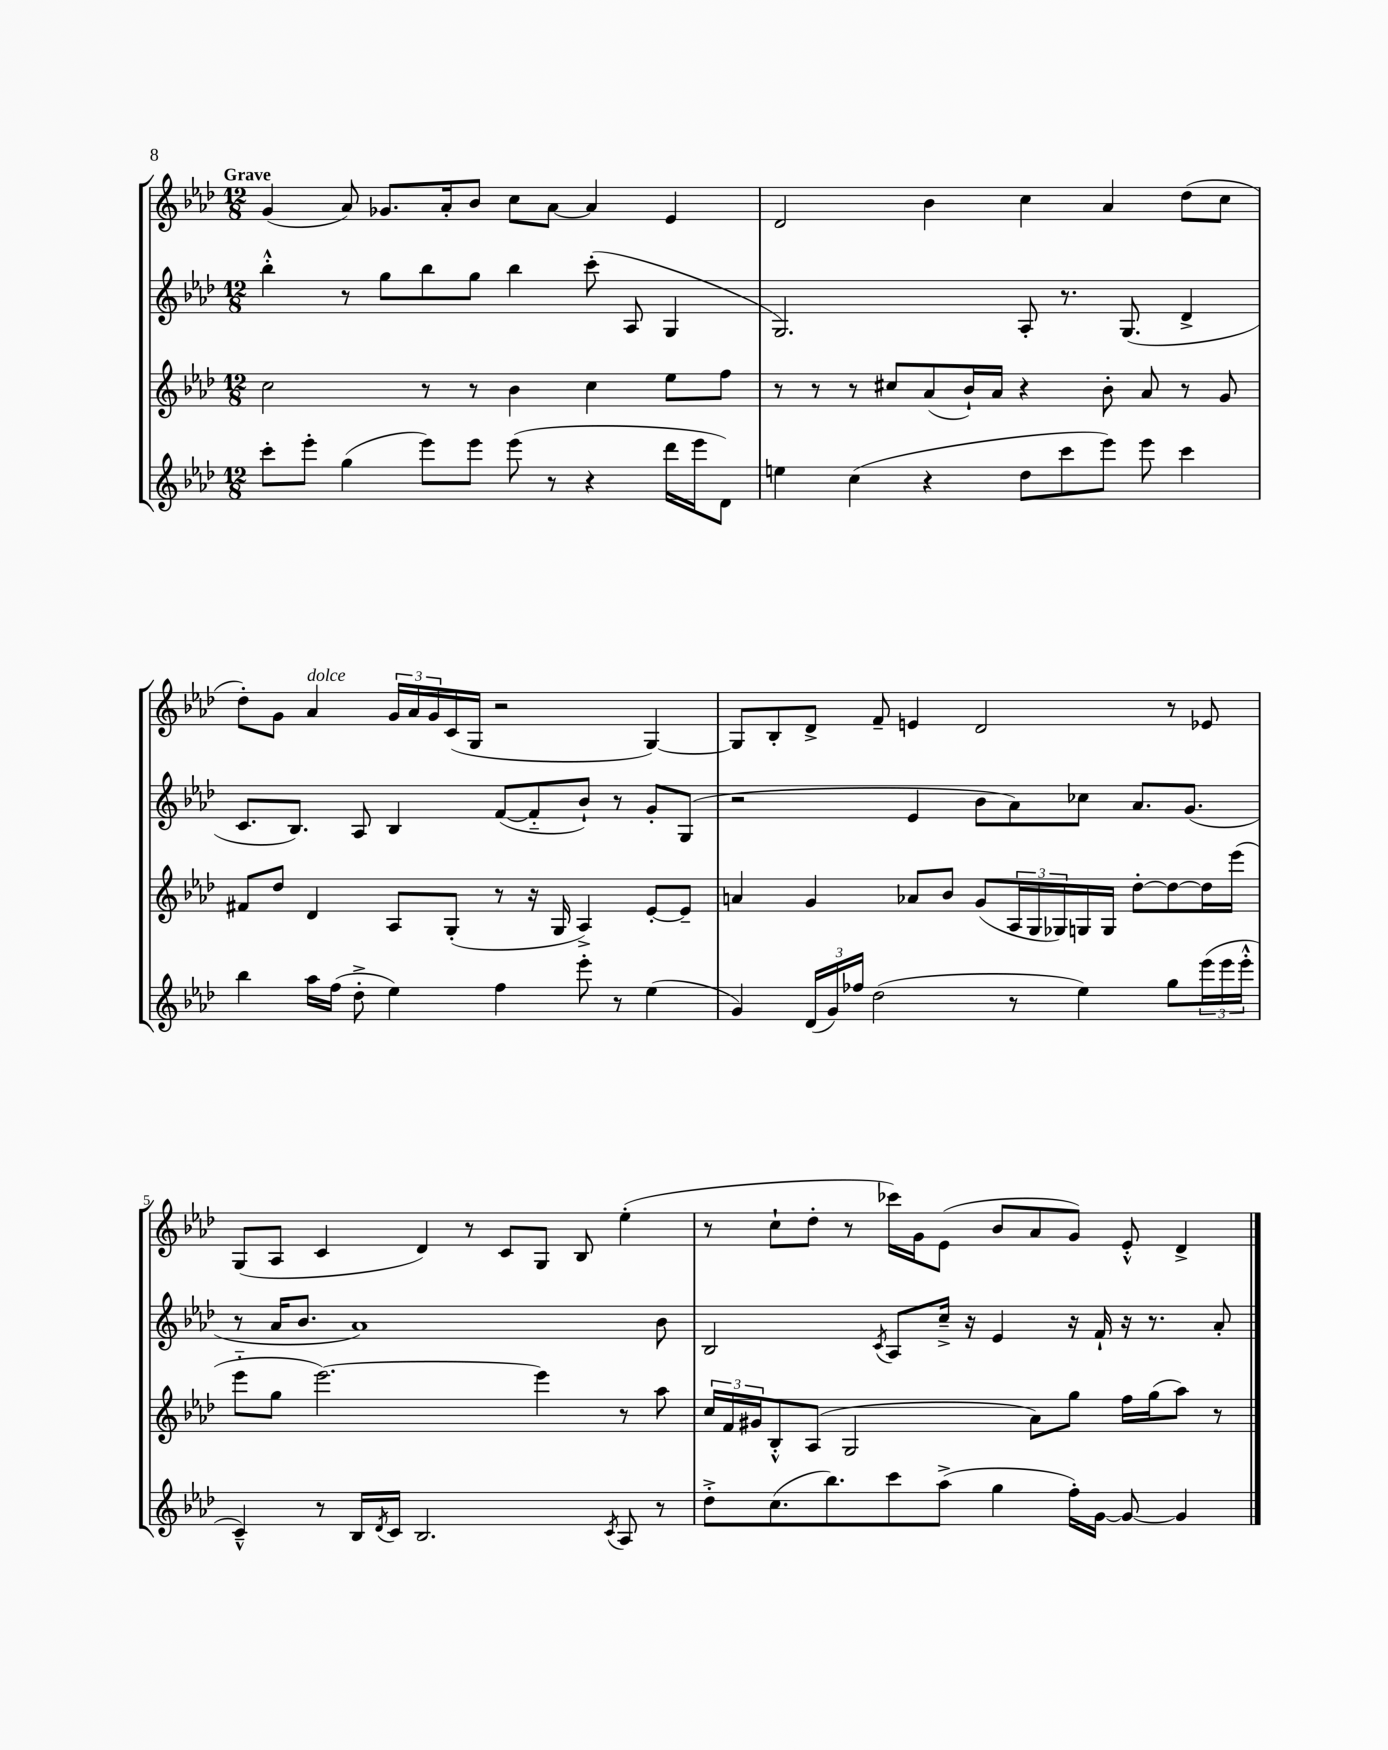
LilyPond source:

<<
\new StaffGroup <<
\new Staff = "s0" {
    \clef treble \key aes \major \numericTimeSignature \time 12/8 \tempo "Grave"
    g'4( aes'8) ges'8. aes'16-. bes'8 c''8 aes'8~ aes'4 ees'4 |
    des'2 bes'4 c''4 aes'4 des''8( c''8 |
    des''8-.) g'8 aes'4^\markup { \italic "dolce" } \tuplet 3/2 { g'16 aes'16 g'16 } c'16( g16 r2 g4~) |
    g8 bes8-. des'8-> f'8-- e'4 des'2 r8 ees'8 |
    g8( aes8 c'4 des'4) r8 c'8 g8 bes8 ees''4-.( |
    r8 c''8-! des''8-. r8 ces'''16) g'16 ees'8( bes'8 aes'8 g'8) ees'8-.-^ des'4-> \bar "|." |
}
\new Staff = "s1" {
    \clef treble \key aes \major \numericTimeSignature \time 12/8
    bes''4-.-^ r8 g''8 bes''8 g''8 bes''4 c'''8-.( aes8 g4 |
    g2.) aes8-. r8. g8.( des'4-> |
    c'8. bes8.) aes8 bes4 f'8~( f'8-_ bes'8-!) r8 g'8-. g8( |
    r2 ees'4 bes'8 aes'8) ces''8 aes'8. g'8.( |
    r8 aes'16 bes'8. aes'1) bes'8 |
    bes2 \acciaccatura { c'8 } aes8 c''16---> r16 ees'4 r16 f'16-! r16 r8. aes'8-. \bar "|." |
}
\new Staff = "s2" {
    \clef treble \key aes \major \numericTimeSignature \time 12/8
    c''2 r8 r8 bes'4 c''4 ees''8 f''8 |
    r8 r8 r8 cis''8 aes'8( bes'16-!) aes'16 r4 bes'8-. aes'8 r8 g'8 |
    fis'8 des''8 des'4 aes8 g8-.( r8 r16 g16 aes4->) ees'8~-. ees'8-- |
    a'4 g'4 aes'8 bes'8 g'8( \tuplet 3/2 { aes16 g16 ges16) } g16 g16 des''8~-. des''8~ des''16 ees'''16( |
    ees'''8-_ g''8 ees'''2.~) ees'''4 r8 aes''8 |
    \tuplet 3/2 { c''16 f'16 gis'16 } bes8-.-^ aes8( g2 aes'8) g''8 f''16 g''16( aes''8) r8 \bar "|." |
}
\new Staff = "s3" {
    \clef treble \key aes \major \numericTimeSignature \time 12/8
    c'''8-. ees'''8-. g''4( ees'''8) ees'''8 ees'''8( r8 r4 des'''16 ees'''16 des'8) |
    e''4 c''4( r4 des''8 c'''8 ees'''8) ees'''8 c'''4 |
    bes''4 aes''16 f''16( des''8-.-> ees''4) f''4 ees'''8-. r8 ees''4( |
    g'4) \tuplet 3/2 { des'16( g'16) fes''16 } des''2( r8 ees''4) g''8 \tuplet 3/2 { ees'''16( ees'''16 ees'''16-.-^ } |
    c'4---^) r8 bes16 \acciaccatura { des'8 } c'16 bes2. \acciaccatura { c'8 } aes8 r8 |
    des''8-.-> c''8.( bes''8.) c'''8 aes''8->( g''4 f''16-.) g'16~ g'8~ g'4 \bar "|." |
}
>>
>>
\layout { \context { \Score \override BarNumber.break-visibility = ##(#f #t #t) barNumberVisibility = #(every-nth-bar-number-visible 5) } }
